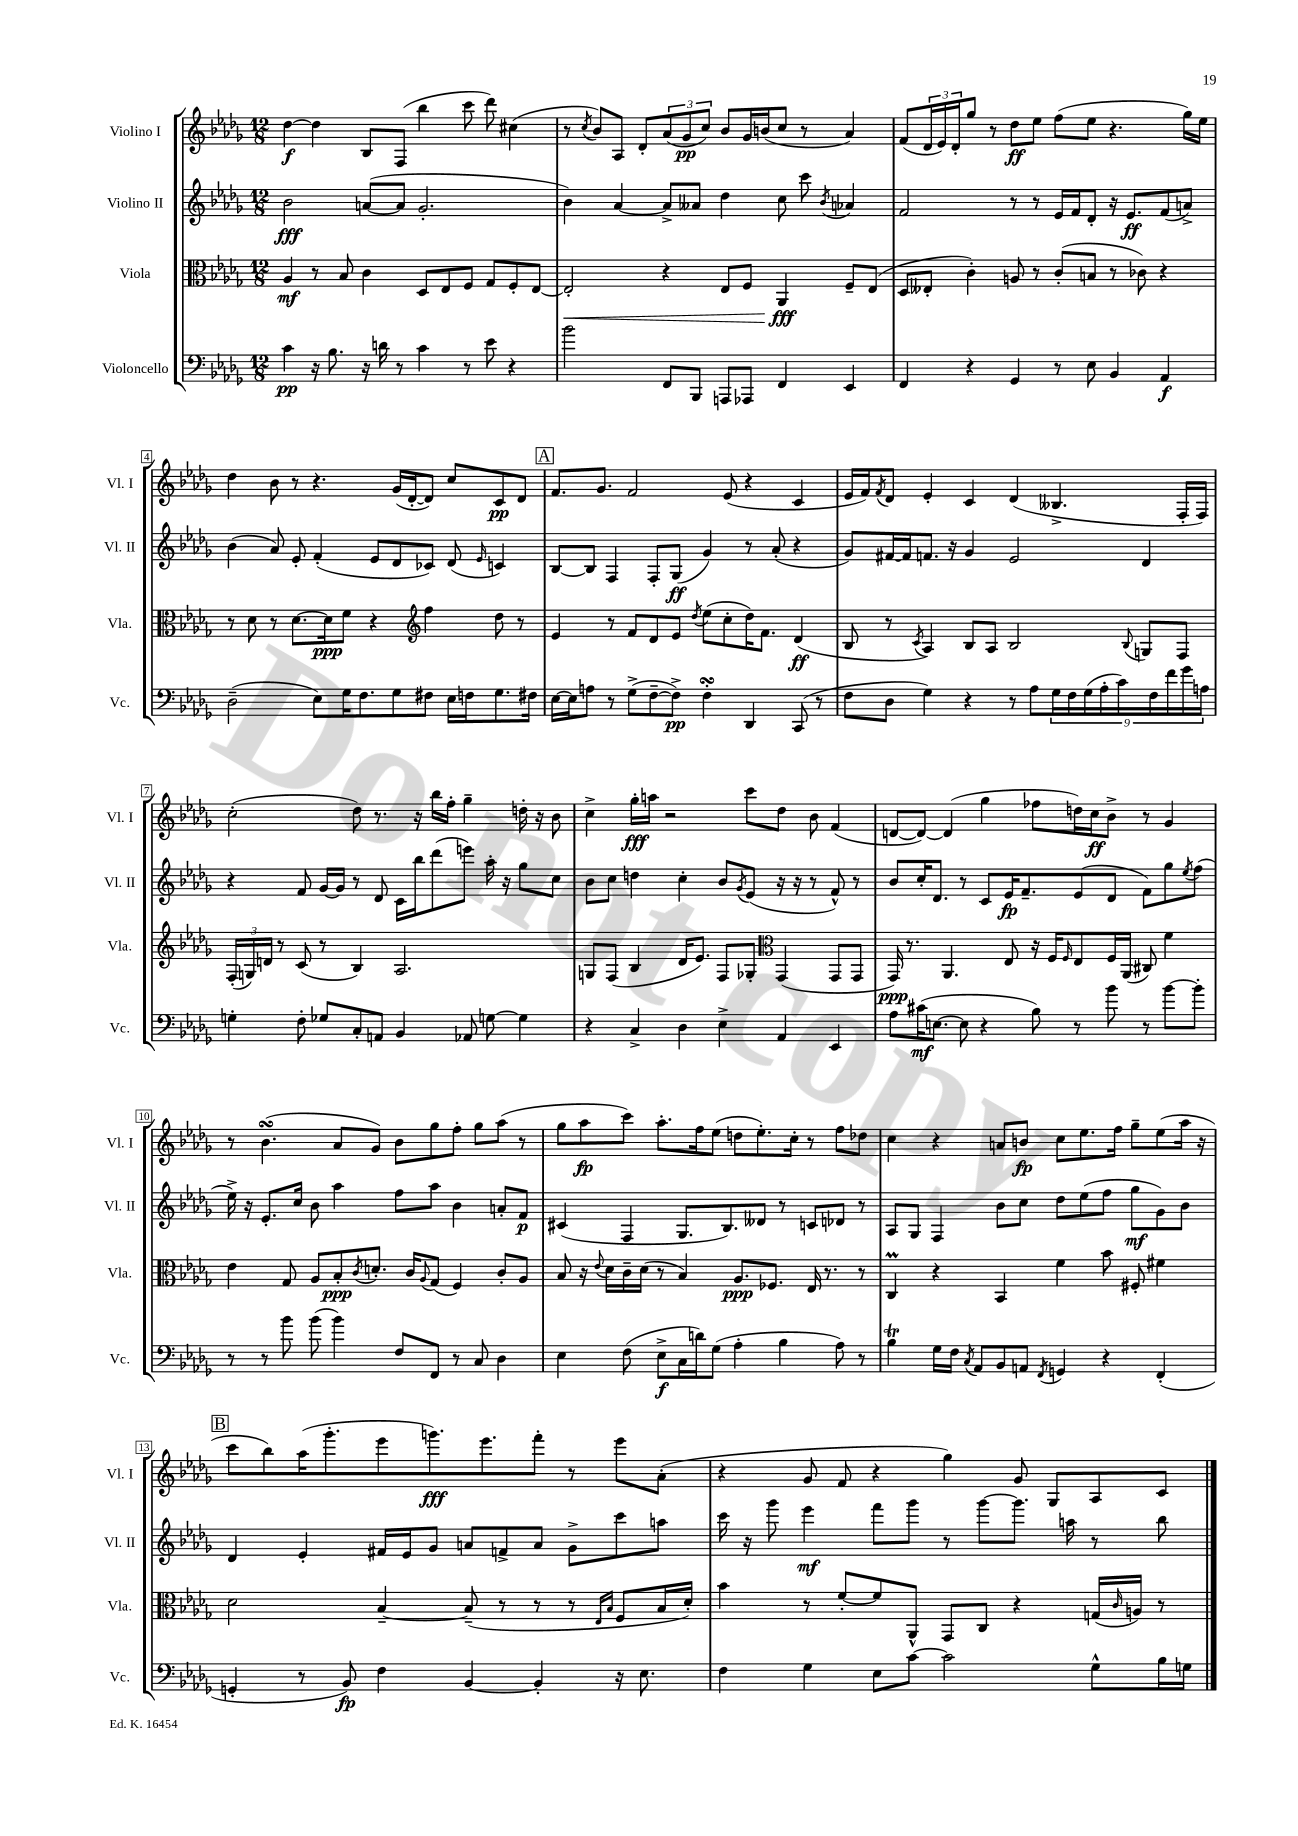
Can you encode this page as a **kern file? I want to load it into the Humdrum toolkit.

**kern	**kern	**kern	**kern
*staff4	*staff3	*staff2	*staff1
*clefF4	*clefC3	*clefG2	*clefG2
*k[b-e-a-d-g-]	*k[b-e-a-d-g-]	*k[b-e-a-d-g-]	*k[b-e-a-d-g-]
*M12/8	*M12/8	*M12/8	*M12/8
4c	4A-	2b-	[4dd-
16r	8r	.	4dd-]
8.B-	.	.	.
.	8B-	.	.
16r	4c	([8a	8B-
16d	.	.	.
8r	.	8a]	(8F
4c	8D-	2.g-'	4bb-
.	8E-	.	.
8r	8F	.	8ccc
8e-	8G-	.	8ddd-)
4r	8F'	.	(4cc#
.	[8E-	.	.
=	=	=	=
2b-	2E-']	4b-)	8r
.	.	.	8qcc
.	.	.	8b-)
.	.	[4a-	8A-
.	.	.	8d-'
8FF	4r	8a-^]	(12a-
.	.	.	12g-
8BBB-	.	8a--	.
.	.	.	12cc)
8AAA	8E-	4dd-	8b-
8AAA-	8F	.	16g-
.	.	.	(16b
4FF	4AA-	8cc	8cc
.	.	8ccc	8r
.	.	8qb-	.
4EE-	8F~	4a-	4a-)
.	(8E-	.	.
=	=	=	=
4FF	8D-	2f	(8f
.	8E--'	.	24d-
.	.	.	24e-)
.	.	.	24d-'
4r	4c')	.	8gg-
.	.	.	8r
4GG-	8A	8r	8dd-
.	8r	8r	8ee-
8r	(8c'	16e-	(8ff
.	.	16f	.
8E-	8B	8d-'	8ee-
4BB-	8r	16r	4.r
.	.	8.e-	.
.	8c-)	.	.
4AA-	4r	(8f	.
.	.	8a^)	16gg-)
.	.	.	16ee-
=	=	=	=
(2D-~	8r	(4b-	4dd-
.	8d-	.	.
.	8r	8a-)	8b-
.	[8.d-	8e-'	8r
8E-)	.	(4f'	4.r
.	16d-]	.	.
16G-	8f	.	.
8.F	.	.	.
.	4r	8e-	.
8G-	.	8d-	(16g-
.	.	.	[16d-'
*	*clefG2	*	*
8F#	4ff	8c-)	8d-])
16E-	.	(8d-	8cc
16F	.	.	.
.	.	16qqe-	.
8.G-	8dd-	4c)	8c
.	8r	.	8d-
16F#	.	.	.
=	=	=	=
[16E-	4e-	[8B-	8.f
16E-]	.	.	.
8A	.	8B-]	.
.	.	.	8.g-
8r	8r	4F	.
(8G-^	8f	.	2f
[8F~	8d-	8F'	.
8F^])	8e-	(8G-	.
.	8qdd-	.	.
4F'	(8ee-	4g-)	.
.	8cc'	.	(8e-
4DD-	16dd-)	8r	4r
.	8.f	.	.
.	.	(8a-'	.
(8CC	(4d-	4r	4c
8r	.	.	.
=	=	=	=
8F	8B-	8g-)	16e-
.	.	.	16f)
.	.	.	8qf
8D-	8r	[16f#	8d-
.	.	16f#]	.
.	8qc	.	.
4G-)	4A-)	8.f	4e-'
.	.	16r	.
4r	8B-	4g-	4c
.	8A-	.	.
8r	2B-	2e-	(4d-
8A-	.	.	.
18G-	.	.	4.B--^
18F	.	.	.
(18G-	.	.	.
18A-'	.	.	.
18c)	.	.	.
.	8qqB-	.	.
.	8G	4d-	.
18F	.	.	.
18f	.	.	.
.	8F	.	16F'
18g-	.	.	.
.	.	.	16F)
18A	.	.	.
=	=	=	=
4G'	(24F'	4r	(2cc'
.	24G)	.	.
.	24d	.	.
.	8r	.	.
8F'	(8c	8f	.
8G-	8r	[16g-	.
.	.	16g-]	.
8C'	4B-)	8r	8dd-)
8AA	.	8d-	8.r
4BB-	2.A-	16c	.
.	.	16bb-	16r
.	.	(8ddd-	16bb-
.	.	.	16ff'
8AA-	.	8eee)	4gg-~
[8G	.	16aa-'	.
.	.	16r	.
4G]	.	8gg-	16dd'
.	.	.	16r
.	.	8cc	8b-
=	=	=	=
4r	8G	8b-	4cc^
.	(8F	8cc	.
4C^	4B-	4dd	16gg-'
.	.	.	16aa
.	.	.	2r
4D-	16d-	4cc'	.
.	8.e-)	.	.
4E-^	8F	8b-	.
.	.	8qg-	.
.	8G-'	(8e-	8ccc
*	*clefC3	*	*
4AA-	(4GG-	16r	8dd-
.	.	16r	.
.	.	8r	8b-
4EE-	8GG-	8f^^)	(4f
.	8GG-	8r	.
=	=	=	=
8A-	16GG-)	8b-	[8d
.	8.r	.	.
(16c#	.	16cc'	8d_)
[8.E	.	8.d-	.
.	4.AA-	.	(4d]
8E]	.	8r	.
4r	.	8c	4gg-
.	8E-	16e-	.
.	.	8.f~	.
8B-)	16r	.	8ff-
.	16F	.	.
.	16qqF	.	.
8r	8E-	(8e-	16dd)
.	.	.	16cc
8b-	16F	8d-	8b-^
.	(16AA-	.	.
8r	8C#)	8f)	8r
[8b-	4f	8gg-	4g-
.	.	8qee-	.
8b-']	.	(8ff	.
=	=	=	=
8r	4e-	16ee-^)	8r
.	.	16r	.
8r	.	8.e-'	(4.b-
8b-	8G-	.	.
.	.	16cc	.
(8b-	8A-	8b-	.
4b-)	8B-'	4aa-	8a-
.	8qc	.	.
.	8.d'	.	8g-)
8F	.	8ff	8b-
.	16c	.	.
.	8qqA-	.	.
8FF	(8G-	8aa-	8gg-
8r	4F)	4b-	8ff'
8C	.	.	8gg-
4D-	8c'	8a'	(8aa-
.	8A-	8f	8r
=	=	=	=
4E-	8B-	(4c#	8gg-
.	16r	.	8aa-
.	8qqe-	.	.
.	16d-	.	.
(8F	16c~	4F	8ccc)
.	(16d-	.	.
8E-^	8r	.	8.aa-'
16C	4B-)	8.G-	.
16d)	.	.	16ff
(8G-	.	.	(8ee-
.	.	8.B-)	.
4A-'	8.A-	.	8dd
.	.	8d--	8.ee-')
.	8.F-	.	.
4B-	.	8r	.
.	.	.	16cc'
.	16E-	8c	8r
.	8.r	.	.
8A-)	.	8d-	8ff
8r	8r	8r	8dd-
=	=	=	=
4B-	4C	8A-	4cc
.	.	8G-	.
16G-	4r	4F	4r
16F	.	.	.
8qC	.	.	.
8AA-	.	.	.
8BB-	4BB-	8b-	8a
8AA	.	8cc	8b
8qFF	.	.	.
4GG	4f	8dd-	8cc
.	.	(8ee-	8.ee-
4r	8b-	8ff	.
.	.	.	16ff
.	8F#'	8gg-	8gg-~
(4FF'	4f#	8g-)	(8ee-
.	.	8b-	16aa-
.	.	.	16r
=	=	=	=
4GG'	2d-	4d-	8ccc
.	.	.	8bb-)
8r	.	4e-'	(16aa-
.	.	.	8.ggg-'
8BB-)	.	.	.
4F	[4B-~	16f#	8eee-
.	.	16e-	.
.	.	8g-	8.ggg)
[4BB-	(8B-~]	8a	.
.	.	.	8.eee-
.	8r	8f^	.
4BB-']	8r	8a	8fff'
.	8r	8g-^	8r
.	16qqE-	.	.
.	16qqB-	.	.
16r	8F	8ccc	8eee-
8.E-	.	.	.
.	16B-	8aa	(8a-'
.	16d-')	.	.
=	=	=	=
4F	4b-	16ccc	4r
.	.	16r	.
.	.	8ggg-	.
4G-	8r	4eee-	8g-
.	[8f'	.	8f
8E-	8f]	8fff	4r
[8c	8AA-^^	8ggg-	.
2c]	8GG-	8r	4gg-)
.	8C	[8ggg-	.
.	4r	8.ggg-]	8g-
.	.	.	8G-
.	.	16aa	.
8G-^^	(16G	8r	8A-
.	16qqc	.	.
.	16A)	.	.
16B-	8r	8bb-	8c
16G	.	.	.
==	==	==	==
*-	*-	*-	*-
